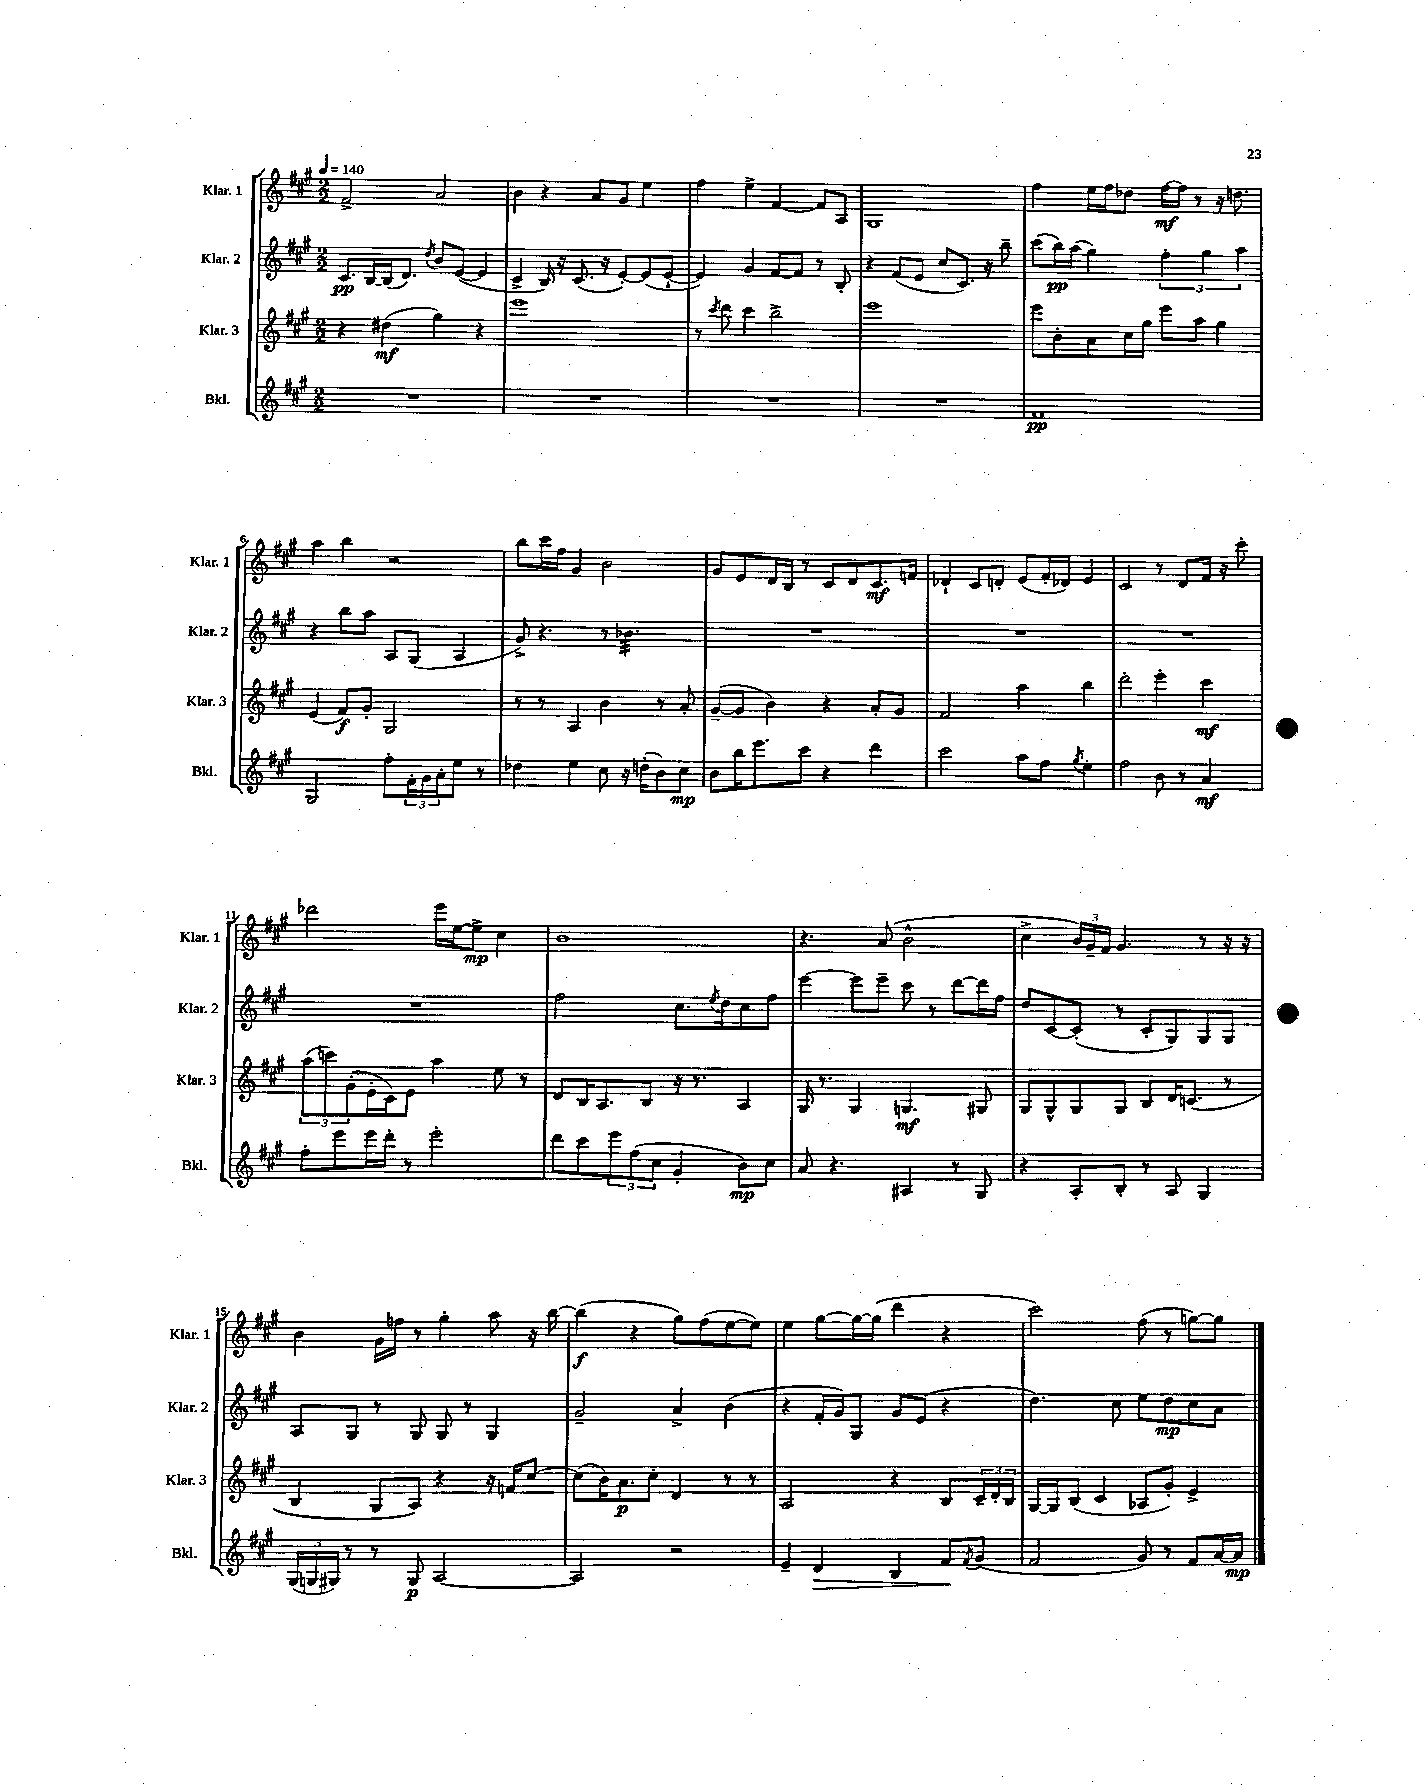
<<
\new StaffGroup <<
\new Staff = "s0" \with { instrumentName = "Klar. 1" shortInstrumentName = "Klar. 1" } {
    \clef treble \key a \major \numericTimeSignature \time 2/2 \tempo 4 = 140
    fis'2-> a'2 |
    b'4 r4 a'8 gis'8 e''4 |
    fis''4 e''4-> fis'4~ fis'8 a8 |
    gis1 |
    fis''4 e''16 fis''16 des''8 fis''16~\mf fis''16 r8 r16 d''8. |
    a''4 b''4 r2 |
    b''8 cis'''16 fis''16 gis'4 b'2 |
    gis'8 e'8 d'16 b16 r8 cis'8 d'8 cis'8.\mf f'16 |
    des'4-! cis'8 d'8-. e'8( fis'16-. des'16) e'4 |
    cis'2 r8 d'8 fis'16 r16 cis'''8-. |
    des'''2 e'''16 e''16~ e''8->\mp cis''4 |
    b'1 |
    r4. a'8( b'2-^ |
    cis''4-> \tuplet 3/2 { b'16) gis'16-- fis'16 } gis'4. r8 r16 r16 |
    b'4 gis'16 f''16 r8 gis''4-. a''8 r16 b''16~ |
    b''4\f( r4 gis''8) fis''8( e''8~ e''8) |
    e''4 gis''8~ gis''16~ gis''16( d'''4 r4 |
    cis'''2) fis''8( r8 g''8~) g''8 \bar "|." |
}
\new Staff = "s1" \with { instrumentName = "Klar. 2" shortInstrumentName = "Klar. 2" } {
    \clef treble \key a \major \numericTimeSignature \time 2/2
    cis'8.\pp b16~ b16( d'8.) \acciaccatura { d''8 } b'8 e'8~( e'4 |
    cis'4-> b16) r16 cis'8.( r16 e'8~-.) e'8( e'8~-! |
    e'4) gis'4 fis'8~ fis'8 r8 b8-. |
    r4 fis'8( e'8 cis''8 cis'8.) r16 b''8-- |
    cis'''8( b''16\pp) a''16( gis''4) \tuplet 3/2 { fis''4-. gis''4 a''4 } |
    r4 b''8 a''8 a8 gis8( a4 |
    gis'8->) r4. r8 bes'4.:32 |
    R1 |
    R1 |
    R1 |
    R1 |
    fis''2 cis''8. \acciaccatura { e''8 } d''16 cis''8 fis''8 |
    e'''4~ e'''8 e'''8-- cis'''8 r8 d'''8~ d'''16 fis''16 |
    d''8 cis'8~ cis'8-.( r8 cis'8-. gis8) gis8 gis8 |
    a8 gis8 r8 gis8 gis8 r8 gis4 |
    gis'2-- a'4-> b'4( |
    r4 fis'16-. gis'16) gis8 gis'8 e'8( r4 |
    d''4.) cis''8 e''8 d''8\mp cis''8 a'8 \bar "|." |
}
\new Staff = "s2" \with { instrumentName = "Klar. 3" shortInstrumentName = "Klar. 3" } {
    \clef treble \key a \major \numericTimeSignature \time 2/2
    r4 dis''4\mf( gis''4) r4 |
    e'''1 |
    r8 \acciaccatura { cis'''8 } d'''8 cis'''4 b''2-> |
    e'''1 |
    e'''8 b'8-. a'8 cis''16 gis''16 e'''8 a''8 gis''4 |
    e'4( fis'8\f) gis'8-. gis2 |
    r8 r8 a4 b'4 r8 a'8-. |
    gis'8~--( gis'8 b'4) r4 a'8-. gis'8 |
    fis'2 a''4 b''4 |
    d'''2-. e'''4-. cis'''4\mf |
    \tuplet 3/2 { a''8( c'''8) gis'8-.( } e'16-. cis'16) e'8 a''4 e''8 r8 |
    d'8 b16 a8. b8 r16 r8. a4 |
    gis16 r8. gis4 g4.\mf gis8 |
    gis8 gis8-^ gis8 gis8 b8 d'16 c'8.( r8 |
    b4 gis8 a8) r4 r16 f'16 cis''8~ |
    cis''8( b'16) a'8.\p cis''8-. d'4 r8 r8 |
    a2 r4 b8 \tuplet 3/2 { cis'16-- d'16-. b16 } |
    gis16~ gis16 b8( cis'4 aes8 gis'8-.) e'4-> \bar "|." |
}
\new Staff = "s3" \with { instrumentName = "Bkl." shortInstrumentName = "Bkl." } {
    \clef treble \key a \major \numericTimeSignature \time 2/2
    R1 |
    R1 |
    R1 |
    R1 |
    fis'1\pp |
    gis2 fis''8-. \tuplet 3/2 { fis'16-. gis'16 a'16-. } e''8 r8 |
    des''4 e''4 cis''8 r16 d''16-.( b'8) cis''8\mp |
    b'8 b''16 e'''8. cis'''8 r4 d'''4 |
    cis'''2 a''8 fis''8 \acciaccatura { gis''8 } e''4-. |
    fis''2 b'8 r8 a'4\mf |
    fis''8-. e'''8 e'''16 d'''16-. r8 e'''2-. |
    d'''8 cis'''8 \tuplet 3/2 { e'''8 fis''8( cis''8 } gis'4-. b'8\mp) cis''8 |
    a'8 r4. ais4 r8 gis8 |
    r4 a8-. b8-. r8 a8 gis4 |
    \tuplet 3/2 { gis16( g16 gis16) } r8 r8 gis8\p a2~ |
    a2 r2 |
    e'4-- d'4\> b4 fis'8\! \acciaccatura { fis'8 } gis'8( |
    fis'2 gis'8) r8 fis'8 a'16~ a'16\mp \bar "|." |
}
>>
>>
